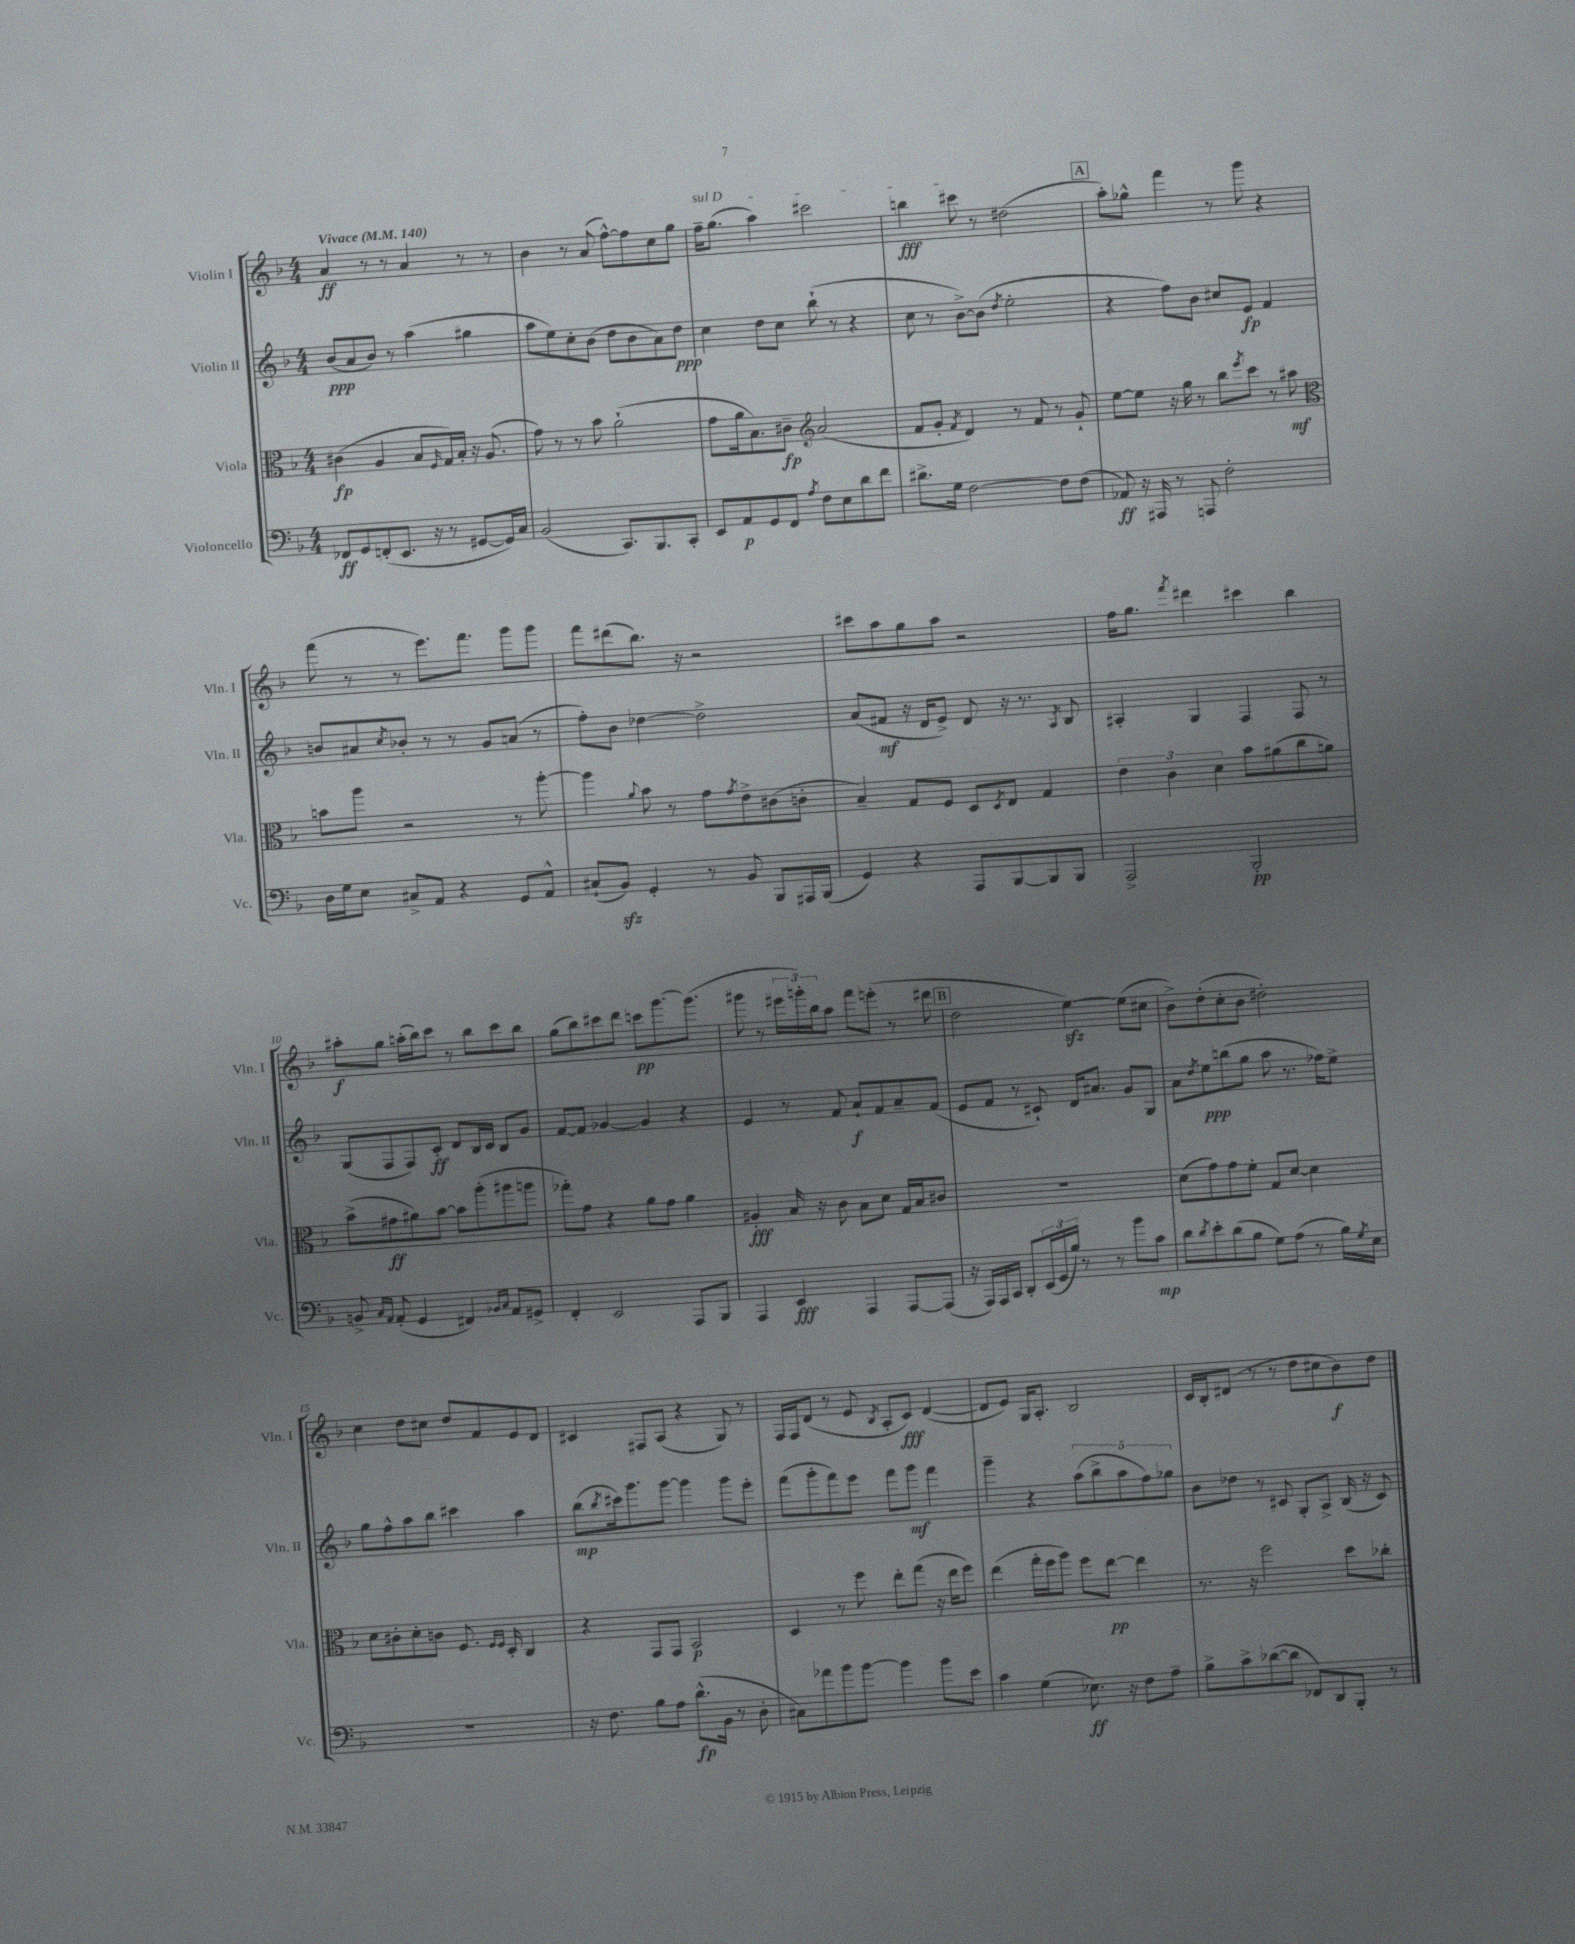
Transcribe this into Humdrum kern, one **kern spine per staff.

**kern	**kern	**kern	**kern
*staff4	*staff3	*staff2	*staff1
*clefF4	*clefC3	*clefG2	*clefG2
*k[b-]	*k[b-]	*k[b-]	*k[b-]
*M4/4	*M4/4	*M4/4	*M4/4
*MM140	*MM140	*MM140	*MM140
8FF-	(4c#	(8b-	4a
8GG	.	8a	.
(8FF'	4A	8b-)	8r
8.EE	.	8r	8r
.	8B-	(4aa	4a
16r	.	.	.
.	16qqF	.	.
8r	16G)	.	.
.	16B-'	.	.
[8GG#	16r	4gg#	8r
.	(8.A	.	.
16GG#])	.	.	8r
16C	.	.	.
=	=	=	=
(2BB-	8g)	8aa	4b-
.	8r	8ee)	.
.	8r	8cc'	8r
.	8b-	(8b-	(8a
8.CC)	(2a`	8dd	[8ff^^)
.	.	8b-	8ff]
8.BBB-	.	.	.
.	.	8a)	8cc
8CC'	.	8dd	8gg
=	=	=	=
8EE	8g	4cc	16ff~
.	.	.	(8.gg
8AA	16a	.	.
.	8.B-)	.	.
8GG	.	8dd	4aa)
8FF	8c#~	8cc	.
*	*clefG2	*	*
8qA	.	.	.
8F	(2a	(8bb-`	2ccc#
8E	.	8r	.
8d	.	4r	.
8f	.	.	.
=	=	=	=
8.d#^	8f	8cc	4bb
.	8g'	8r	.
16G	.	.	.
.	8qf	.	.
[2F	4d)	[8b-^)	8ccc#
.	.	(8b-]	8r
.	.	8qdd	.
.	8r	2ee'	(2dd#
.	8f	.	.
8F]	8r	.	.
(8F	8g`	.	.
=	=	=	=
8AA-)	[8ee	4r	8aa')
16r	8ee]	.	8gg-^^
16AAA#	.	.	.
8r	16r	8ff)	4fff
.	16gg	.	.
8AAA	8r	8b-	.
2F'	8bb-	8cc#	8r
.	8qeee	.	.
.	8ccc	8e	8ggg
.	8r	4f	4r
.	8aa#	.	.
=	=	=	=
*	*clefC3	*	*
16D	8b	8b	(8fff
16G	.	.	.
8E	8aa	8a#	8r
.	.	8qcc	.
8C#^	2r	8b-'	8r
8AA	.	8r	8.eee)
4r	.	8r	.
.	.	.	8.fff
.	.	8g	.
8GG	8r	(8a	8ggg
8AA^^	[8aa'	8r	8ggg
=	=	=	=
(8C#`	4aa]	8ff')	8fff
8BB-)	.	8b-	(8ddd#
.	8qqa	.	.
4GG'	8b-	[4dd-	8.bb-)
.	8r	.	.
.	.	.	16r
8r	8g	2dd-^]	2r
.	8qg	.	.
8BB-	8e^	.	.
8BBB-	(8c#	.	.
16AAA#	8c'	.	.
(16BBB-	.	.	.
=	=	=	=
4GG)	4B-~)	(8a	8ccc#
.	.	8f#	8aa
4r	8G	16r	8gg
.	.	16d	.
.	8F	8e^)	8aa
8AAA	8D	8d	2r
.	8qD	.	.
[8BBB-	8E	16r	.
.	.	8.r	.
8BBB-]	4G	.	.
.	.	8qA	.
8BBB-	.	8B-	.
=	=	=	=
2AAA^	6e	4A#'	16ff
.	.	.	8.gg
.	6c	.	.
.	.	.	8qfff
.	.	4G	4ddd#
.	6d	.	.
2BBB-'	8b-	4F	4ccc#
.	(8a#	.	.
.	8cc	8F	4bb-
.	8a)	8r	.
=	=	=	=
8BB^	(8b-^	(8G	8aa#'
16qqC	.	.	.
16qqAA	.	.	.
(8AA'	8g#	8F	8gg
4GG	8a#)	8F)	(16aa'
.	.	.	16bb-)
.	[8b-	8c'	8ccc
4FF#)	8b-]	8d	8r
.	(8aa'	16B-	8bb-
.	.	16c	.
16qqBB-	.	.	.
16qqC	.	.	.
8AA	8aa#	8B-	8ccc
8GG#^	8aa	8g	8bb-
=	=	=	=
4FF'	8gg-')	[8f	(8gg
.	8g	8f]	8bb-)
2EE	4r	[4g-	8ccc#
.	.	.	8ddd
.	8a	4g-]	8ccc
.	8g	.	[8.ggg
8AAA	4a	4r	.
.	.	.	(8.ggg]
8BBB-	.	.	.
=	=	=	=
4AAA	4A#'	4e	8ggg#
.	.	.	8r
4EE	16B-	8r	24eee#
.	.	.	24ggg')
.	16r	.	.
.	.	.	24bb-
.	8c	8f	8aa
4AAA	8B-	8a`	8fff
.	8d	8f	(8eee'
[8AAA	16G	8a~	8r
.	16B-	.	.
(8AAA]	8c#	(8f	8ddd#
=	=	=	=
16r	1r	8e	2dd
16AAA)	.	.	.
16AAA	.	8f	.
16CC	.	.	.
8DD'	.	8r	.
(24EE	.	8c#`)	.
24GG	.	.	.
24B-)	.	.	.
8r	.	16d	[4ee)
.	.	8.a#	.
8r	.	.	.
8b-	.	8g	(8ee]
8c	.	8G	8cc#
=	=	=	=
8d	(8d	8a	8b-^)
8qd	.	8qdd	.
8e'	8g)	8ee	(8dd'
(8d	8g	(8bb	8cc'
8B-	8f'	8gg	8b-
8G)	8G	8aa	2dd#')
(8A	[8d	8.r	.
8r	4d]	.	.
.	.	16ff-)	.
16B-)	.	8ee^	.
8qG	.	.	.
16E	.	.	.
=	=	=	=
1r	8d	8gg	4cc
.	8c#'	8ff^^	.
.	8d'	8aa	8dd
.	8c	8bb-	8cc#
.	8.F	4ccc#	8dd
.	.	.	8f
.	16qqF	.	.
.	16qqF	.	.
.	16D'	.	.
.	4C	4aa	8e
.	.	.	8d
=	=	=	=
16r	4r	(8bb-	4c#
8.F	.	.	.
.	.	8qbb-	.
.	.	16ccc#)	.
.	.	8.ggg	.
8B-	8GG	.	8F#
8A	8GG	[8ggg	(8A
(8.d^^	2BB-	4ggg]	4r
16BB-	.	.	.
8r	.	8ggg	8G)
8D'	.	8eee'	8r
=	=	=	=
8C#)	4D	(8fff	16F
.	.	.	16F
8a-	.	8ggg'	(8d
8b-	8r	8fff)	8r
[8b-	8ff	8eee	8e
.	.	.	8qB-
4b-]	8ee'	8fff	8A'
.	(8gg	8ggg	8c)
8b-	16r	4fff	([4d
.	16ee	.	.
8e	8ff)	.	.
=	=	=	=
4c	(4ee	4ggg~	8d]
.	.	.	8e)
(4G	16gg'	4r	16G
.	16ff	.	8.A'
.	8aa)	.	.
8.E-)	8ff	(10aa	2B-
.	.	10bb-^	.
.	[8ee	.	.
16r	.	.	.
.	.	10aa	.
8F	4ee]	.	.
.	.	10ff)	.
8A~	.	.	.
.	.	10gg-	.
=	=	=	=
8B-^	8.r	8b-	16c
.	.	.	16B-'
8c^	.	8dd-	(8d#
.	16r	.	.
([8d-	2ff	8r	8r
8d-]	.	8c#	8r
8FF-)	.	8G'	8dd
8DD	.	8A^	8cc#
8BBB-'	8dd	(16B-	8b-)
.	.	16r	.
8r	8cc-'	8c#)	8dd
==	==	==	==
*-	*-	*-	*-
